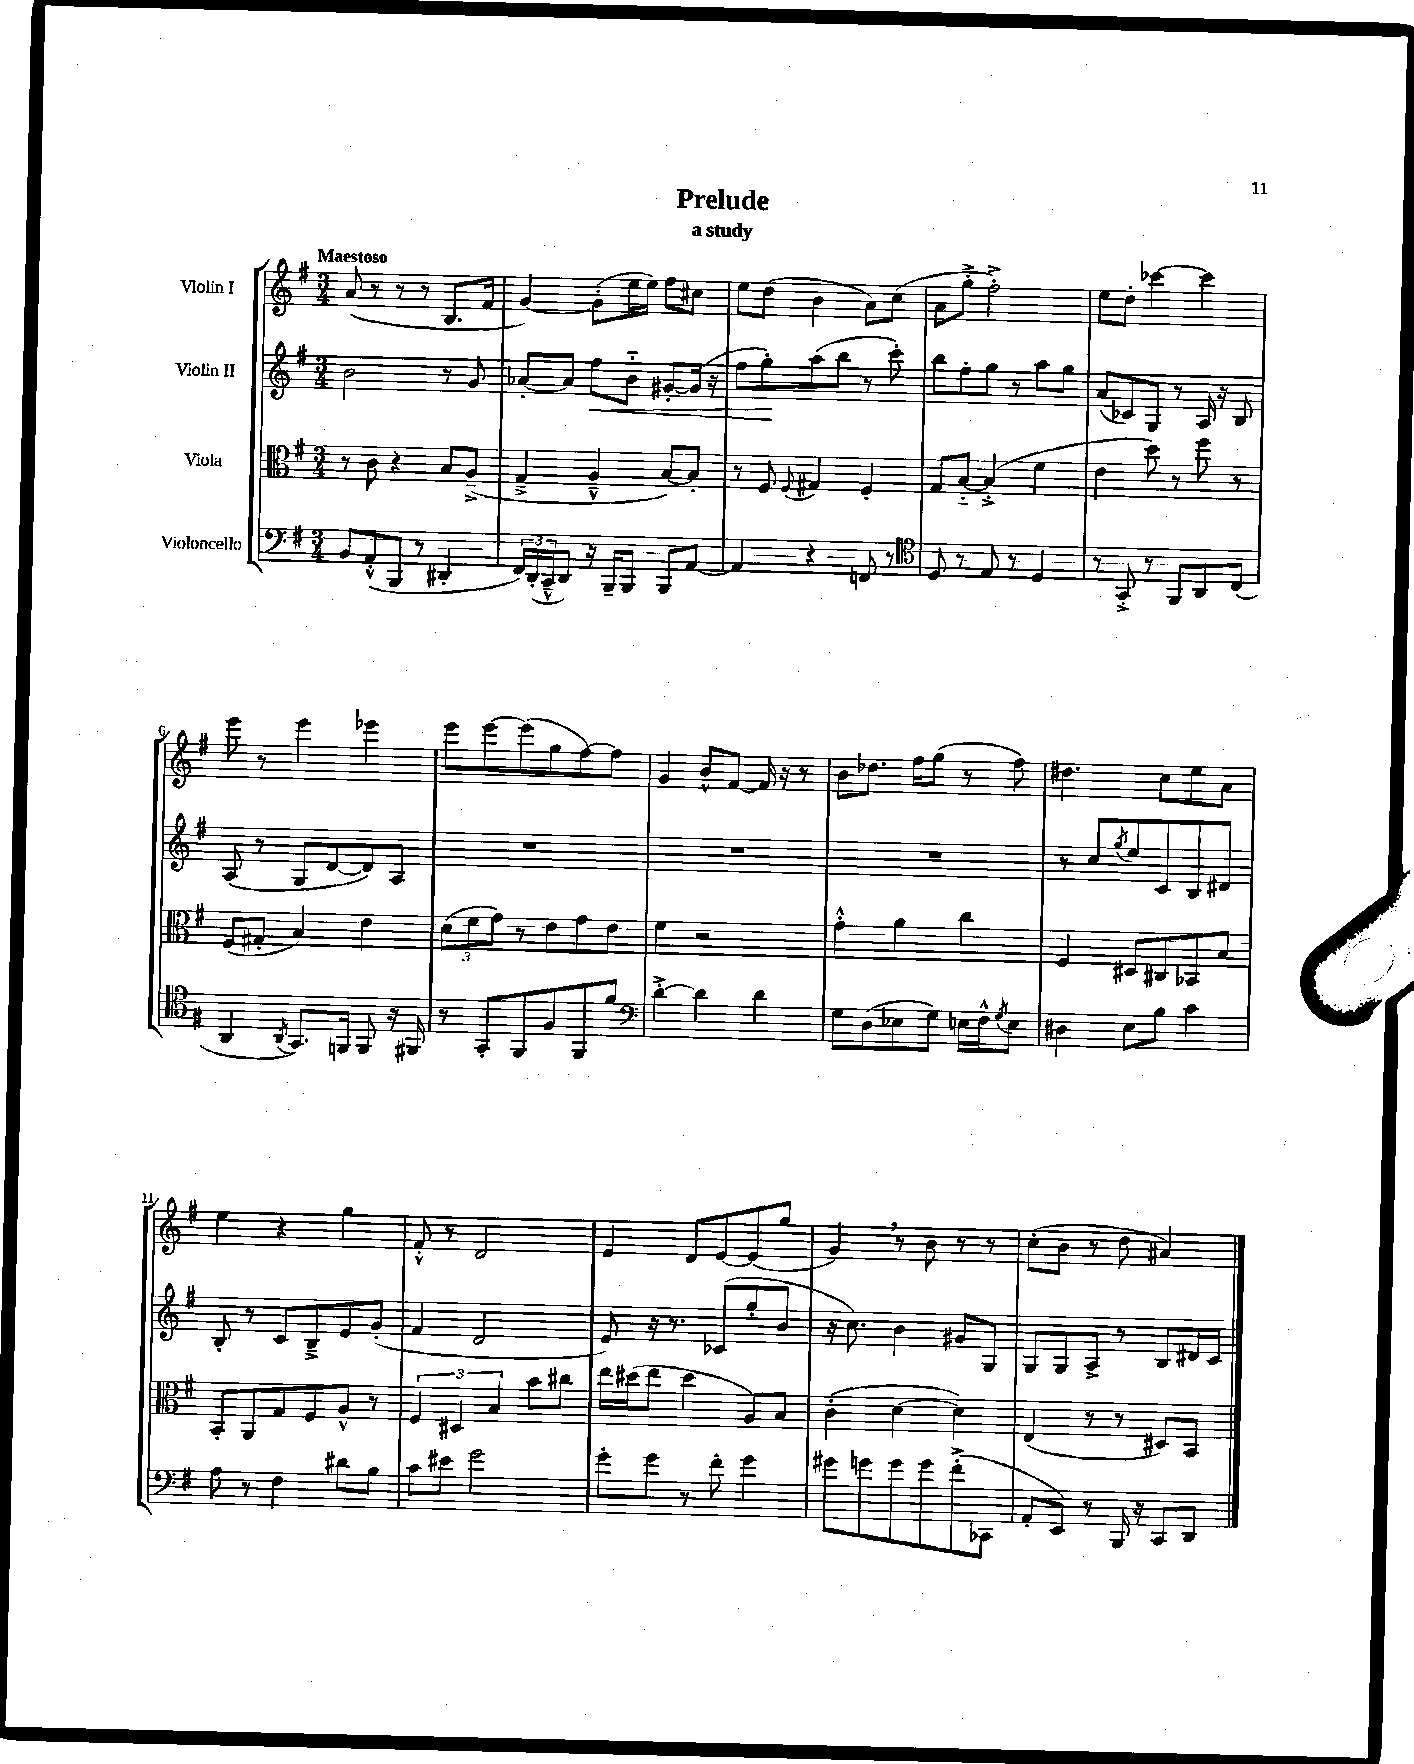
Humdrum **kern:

**kern	**kern	**kern	**dynam	**kern
*part4	*part3	*part2	*part2	*part1
*staff4	*staff3	*staff2	*staff2	*staff1
*I"Violoncello	*I"Viola	*I"Violin II	*	*I"Violin I
*clefF4	*clefC3	*clefG2	*	*clefG2
*k[f#]	*k[f#]	*k[f#]	*	*k[f#]
*M3/4	*M3/4	*M3/4	*	*M3/4
=1	=1	=1	=1	=1
!	!	!	!	!LO:TX:a:B:t=Maestoso
8BB/L	8r	2b\	.	(8a/
(8AA'^^/	8c\	.	.	8r
8BBB/J	4r	.	.	8r
8r	.	.	.	8r
4DD#X'/	8B/L	8r	.	8.B/L
.	(8A~^/J	8g/	.	.
.	.	.	.	16f#/Jk
=2	=2	=2	=2	=2
24FF#/LL)	4G~^/	[8a-X'/L	.	[4g/)
(24DD'/	.	.	.	.
24CC~^^/J	.	.	.	.
8DD/J)	.	8a-/J]	.	.
!	!	!	!LO:HP:b	!
16r	4A~^^/	8ff#\L	<	(8g'\L]
16BBB~/KL	.	.	.	.
8BBB/J	.	8b\J	.	16ee\L
.	.	.	.	16ee\JJ)
8BBB/L	[8B/L)	[8g#X'/L	.	8ff#\L
[8AA/J	8B'/J]	(16g#/Jk]	.	8cc#X\J
.	.	16r	.	.
=3	=3	=3	=3	=3
4AA/]	8r	8ff#\L	.	8ee\L
.	8F#/	8gg'\)	.	(8dd\J
.	8qqF#/	.	.	.
4r	4G#X/	(8aa\	[	4b\
.	.	8bb\J	.	.
8FFn/	4F#'/	8r	.	8a\L)
8r	.	8ccc'\)	.	(8cc\J
=4	=4	=4	=4	=4
*clefC4	*	*	*	*
8D/	8G/L	8bb\L	.	8a\L
8r	[8B/J	8ff#'\	.	8gg'^\J
8E/	(4B'^/]	8gg\J	.	2ff#'^\)
8r	.	8r	.	.
4D/	4f#\	8aa\L	.	.
.	.	8gg\J	.	.
=5	=5	=5	=5	=5
8r	4e\	(8a/L	.	8ee\L
8GG'^/	.	8c-X/)	.	8dd'\J
8r	8dd\)	8G/J	.	[4ccc-X\
8FF#/L	8r	8r	.	.
8AA/	8ff#\	16A/	.	4ccc-\]
.	.	16r	.	.
(8C/J	8r	8B/	.	.
!!LO:LB:g=z
=6	=6	=6	=6	=6
4AA/	(8F#/L	(8A/	.	8eee\
.	8G#X'/J	8r	.	8r
8qAA/	.	.	.	.
8.GG/L)	4B/)	8G/L	.	4eee\
.	.	[8d/	.	.
16FFn/Jk	.	.	.	.
8FF/	4e\	8d/])	.	4eee-X\
16r	.	8A/J	.	.
16FF#X/	.	.	.	.
=7	=7	=7	=7	=7
8r	(12d\L	2.r	.	8eee\L
.	12f#\	.	.	.
8GG'/L	.	.	.	[8eee\
.	12g\J)	.	.	.
8FF#/	8r	.	.	(8eee\]
8F#/	8e\L	.	.	8gg\
8FF#/	8g\	.	.	[8ff#\)
8f#/J	8e\J	.	.	8ff#\J]
=8	=8	=8	=8	=8
*clefF4	*	*	*	*
[4d'^\	4f#\	2.r	.	4g/
4d\]	2r	.	.	8b^^/L
.	.	.	.	[8f#/J
4d\	.	.	.	16f#/]
.	.	.	.	16r
.	.	.	.	8r
=9	=9	=9	=9	=9
8G\L	4g'^^\	2.r	.	8b\L
(8D\	.	.	.	8.dd-X\J
8E-X\	4a\	.	.	.
.	.	.	.	16ff#\KL
8G\J)	.	.	.	(8gg\J
16En\LL	4cc\	.	.	8r
16F#^^\J	.	.	.	.
8qG/	.	.	.	.
8E\J	.	.	.	8ff#\)
=10	=10	=10	=10	=10
4D#X\	4F#/	8r	.	4.dd#X\
.	.	8cc/L	.	.
.	.	8qgg/	.	.
8E\L	8D#X/L	8ee/	.	.
8B\J	8C#X/	8c/	.	8cc\L
4c\	8BB-X/	8B/	.	8ee\
.	8B/J	8d#X/J	.	8a\J
!!LO:LB:g=z
=11	=11	=11	=11	=11
8A\	8BB'/L	8B'/	.	4ee\
8r	8AA/	8r	.	.
4F#\	8G/	8c/L	.	4r
.	8F#/	8B~^/	.	.
8d#X\L	8A^^/J	8e/	.	4gg\
8B\J	8r	(8g'/J	.	.
=12	=12	=12	=12	=12
8c\L	6F#/	4f#/	.	8f#'^^/
8e#X\J	.	.	.	8r
.	6D#X/	.	.	.
2g\	.	2d/	.	2d/
.	6B/	.	.	.
.	8b\L	.	.	.
.	8cc#X\J	.	.	.
=13	=13	=13	=13	=13
8g'\L	16ee\LL	8e/)	.	4e/
.	(16dd#X\J	.	.	.
8g\J	8ee\J	16r	.	.
.	.	8.r	.	.
8r	4dd#\	.	.	8d/L
8f#'\	.	(8c-X/L	.	[8e/
4g\	8A/L)	8gg'/	.	(8e/]
.	8B/J	8b/J	.	8gg/J
=14	=14	=14	=14	=14
8g#X\L	(4c'\	16r	.	4g,/)
.	.	8.cc\)	.	.
8gn\	.	.	.	.
8g\	[4d\	4b\	.	8r
8g\	.	.	.	8b\
(8f#'^\	4d\])	8g#X/L	.	8r
8CC-X\J	.	8G/J	.	8r
=15	=15	=15	=15	=15
8AA'/L	(4E/	8G/L	.	(8cc'\L
8EE/J)	.	8G/	.	8b\J
8r	8r	8A^/J	.	8r
16BBB/	8r	8r	.	8dd\
16r	.	.	.	.
8CC/L	8D#X/L)	8B/L	.	4a#X/)
8DD/J	8BB/J	16d#X/L	.	.
.	.	16c/JJ	.	.
==	==	==	==	==
*-	*-	*-	*-	*-
